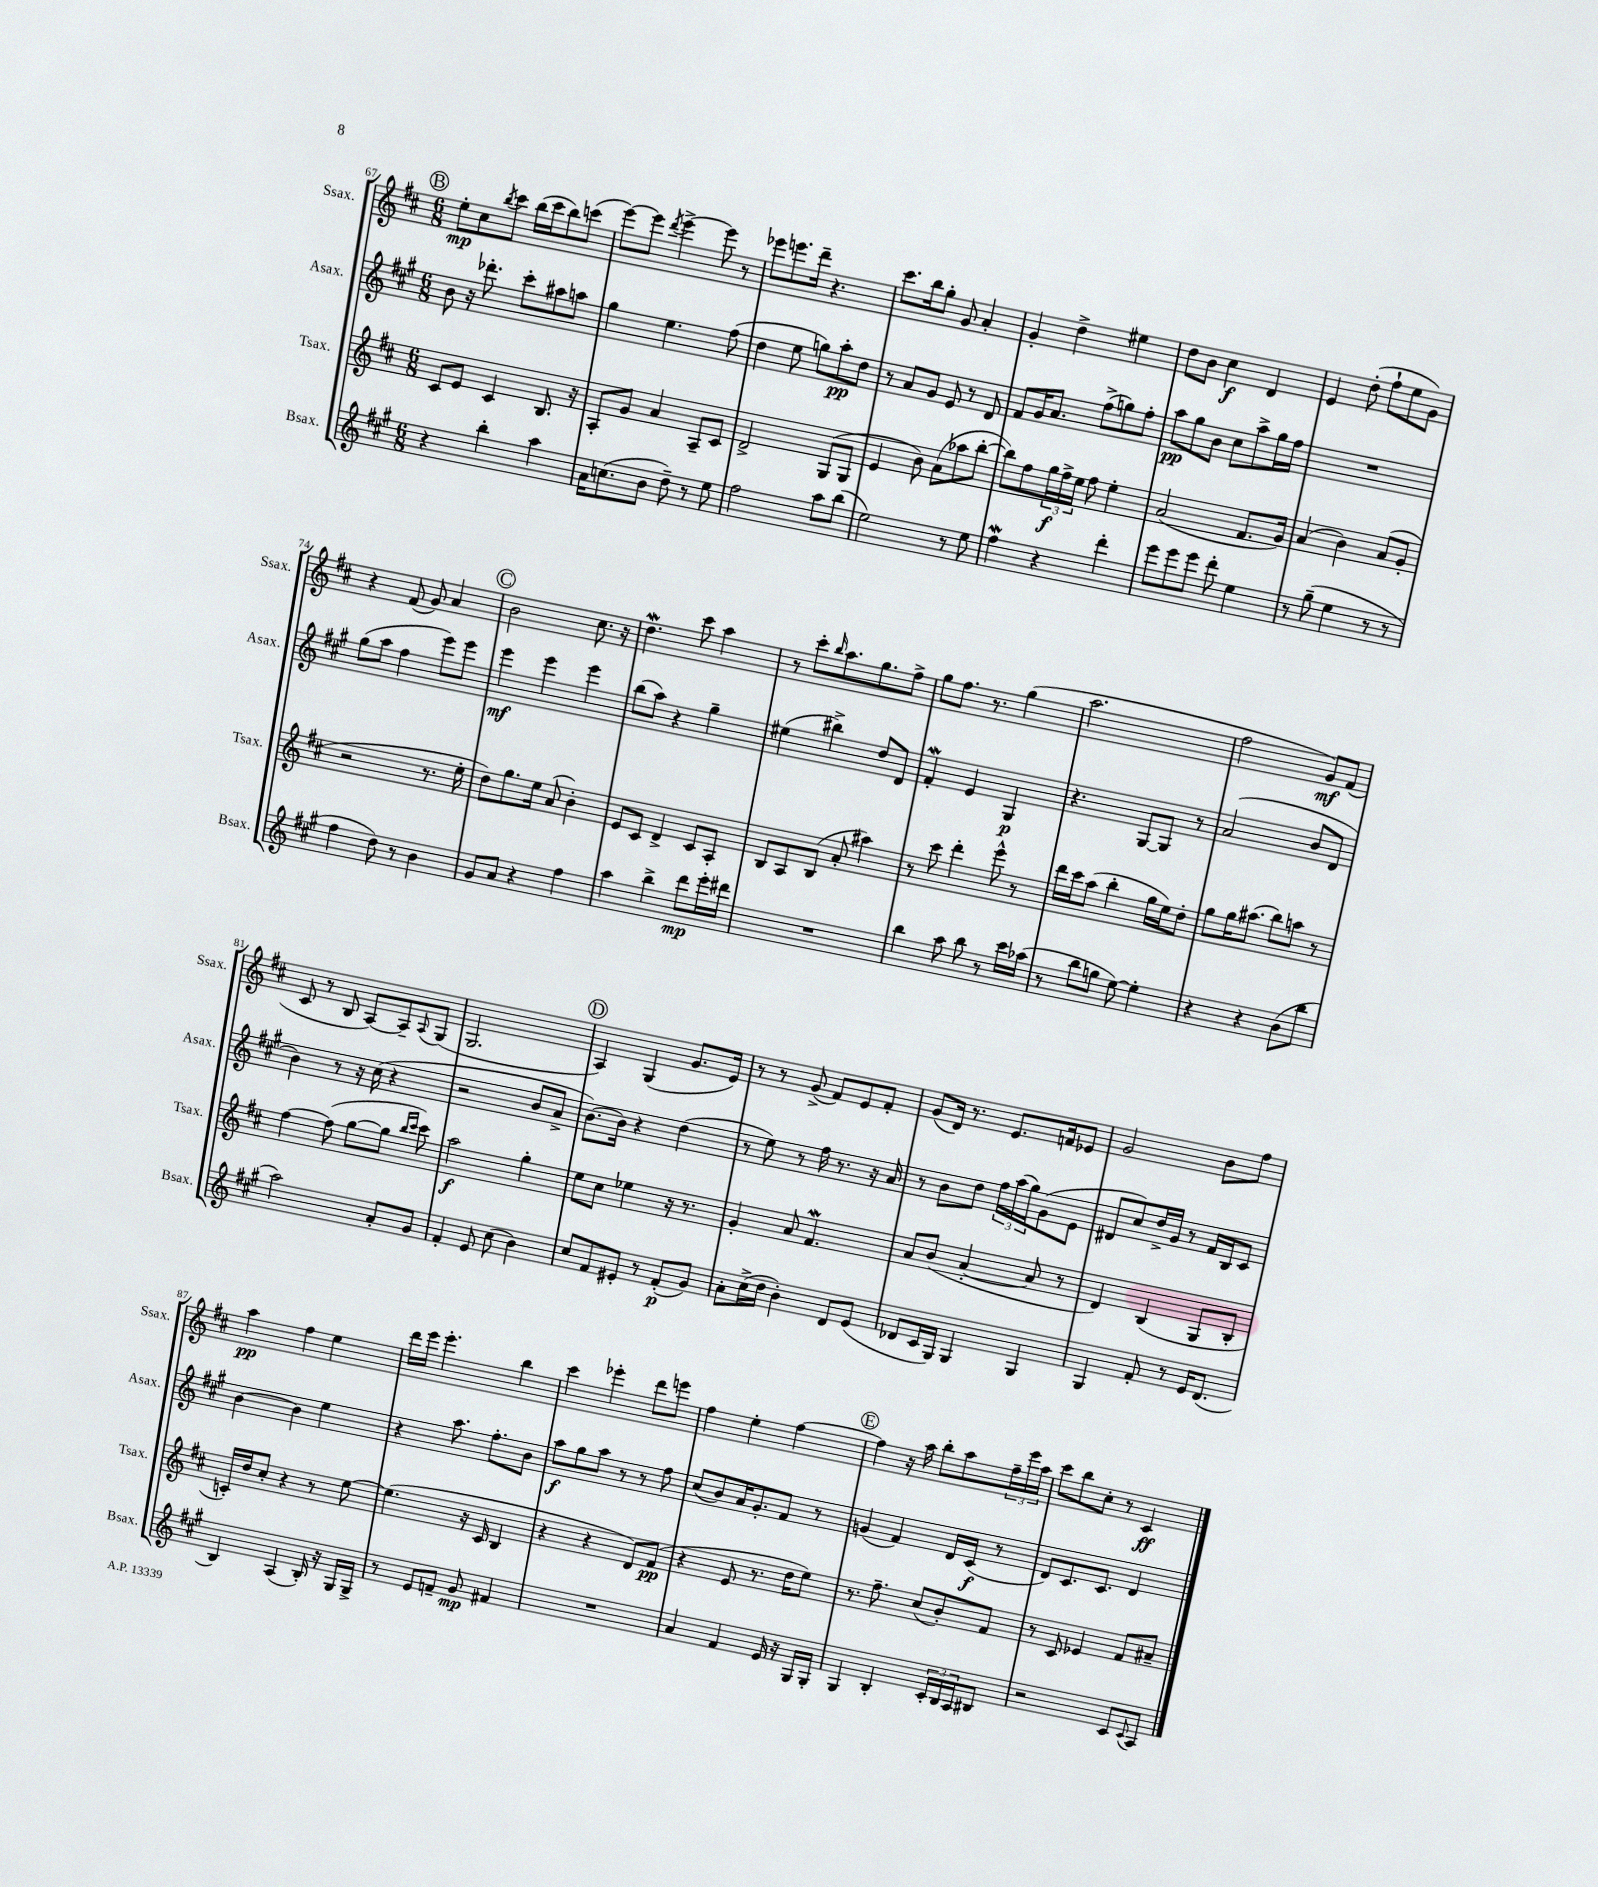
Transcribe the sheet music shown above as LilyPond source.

<<
\new StaffGroup <<
\new Staff = "s0" \with { instrumentName = "Ssax." shortInstrumentName = "Ssax." } {
    \clef treble \key d \major \numericTimeSignature \time 6/8
    \mark \markup { \circle "B" } e''8-.\mp cis''8 \acciaccatura { b''8 } cis'''8 b''16( cis'''16 b''8) c'''8( |
    e'''8~) e'''8 \acciaccatura { d'''8 } e'''4~-> e'''8 r8 |
    ees'''8 e'''8. d'''16-- r4. |
    cis'''8. b''16 g''8-. g'8 a'4-. |
    g'4-. d''4-> eis''4 |
    d''8 b'8 cis''4\f d'4 |
    e'4 d''8-.( fis''8-! e''8 g'8) |
    r4 fis'8( g'8) a'4 |
    \mark \markup { \circle "C" } b'2 cis''8. r16 |
    d''4.\mordent cis'''8 a''4 |
    r8 cis'''8-. \grace { b''16 } a''8. g''8. fis''8-> |
    g''8 fis''8. r8. g''4( |
    a''2. |
    fis''2 g'8\mf) fis'8( |
    cis'8 r8 b8 a8~) a8-- \appoggiatura { a8 } g8( |
    g2. |
    \mark \markup { \circle "D" } a4) g4( g'8. e'16) |
    r8 r8 g'8->( fis'8) e'8 fis'8-. |
    g'8( d'16) r8. e'8. f'16 ees'8 |
    g'2 b'8 fis''8 |
    a''4\pp fis''4 e''4 |
    d'''16 e'''16 e'''4.-. b''4 |
    cis'''4 ees'''4-. d'''8 e'''8 |
    fis''4 e''4-. fis''4~ |
    \mark \markup { \circle "E" } fis''4 r16 a''16 b''8-. a''8 \tuplet 3/2 { fis''16-- e'''16 a''16 } |
    cis'''8 b''8 cis''8-. r8 cis'4\ff \bar "|." |
}
\new Staff = "s1" \with { instrumentName = "Asax." shortInstrumentName = "Asax." } {
    \clef treble \key a \major \numericTimeSignature \time 6/8
    \mark \markup { \circle "B" } b'8 r16 des'''8.-. cis'''8-. ais''8 a''8 |
    gis''4 e''4. fis''8( |
    d''4 e''8 g''8) a''8-.\pp d''8 |
    r8 a'8 gis'8 e'8 r8 d'8 |
    fis'8 gis'16 a'8. fis''8->( g''8) fis''8-. |
    a''8\pp gis''8 b'8 cis''8 a''8-> gis''16 fis''16 |
    R2. |
    gis''8( a''8 fis''4 e'''8) e'''8 |
    \mark \markup { \circle "C" } e'''4\mf e'''4 e'''4 |
    b''8( a''8) r4 gis''4-- |
    eis''4( bis''4->) d''8 d'8 |
    fis'4-.\mordent e'4 gis4\p |
    r4. gis8~ gis8 r8 |
    a'2( b'8 d'8 |
    b'4) r8 r16 cis''16( r4 |
    r2 b'8 a'8-> |
    \mark \markup { \circle "D" } b'8.~) b'16 r4 d''4( |
    r8 e''8) r8 fis''16 r8. r16 a'16 |
    r8 b'8 d''8 \tuplet 3/2 { fis''16 a''16( gis''16) } gis'8( e'8 |
    dis'8 cis''8) d''16-> gis'16 r8 fis'16 b16 cis'8 |
    b'4~ b'4 e''4 |
    r4 a''8. fis''8.-. b'8 |
    a''8\f gis''8 a''8 r8 r8 fis''8 |
    cis''8( b'8) a'16 gis'8.-. fis'8 r8 |
    \mark \markup { \circle "E" } g'4( fis'4) d'16 cis'16\f( r8 |
    d'8) cis'8. cis'8. d'4 \bar "|." |
}
\new Staff = "s2" \with { instrumentName = "Tsax." shortInstrumentName = "Tsax." } {
    \clef treble \key d \major \numericTimeSignature \time 6/8
    \mark \markup { \circle "B" } cis'8 e'8 cis'4 b8. r16 |
    a8-. g'8 a'4 a8-- cis'8 |
    d'2-> g8( g8 |
    e'4 b'8) a'8( aes''8 b''8~-. |
    b''8) fis''8 \tuplet 3/2 { g''16\f fis''16-> e''16 } fis''8 e''4-. |
    a'2( fis'8. g'16) |
    a'4( b'4) a'8( g'8-. |
    r2 r8. e''16-. |
    \mark \markup { \circle "C" } d''8) g''8. e''16 a'8( b'4-.) |
    e'8 cis'8 d'4-> cis'8 a8-. |
    b8 a8 b8( a'8-. ais''4) |
    r8 cis'''8 d'''4-. e'''8-^ r8 |
    d'''16 cis'''16 a''8( b''4-. g''16 e''16) d''8-. |
    g''8 g''16 ais''8.( b''8) a''8 r8 |
    fis''4~ fis''8( g''8~ g''8 \grace { b''16 cis'''16 } cis'''8) |
    a''2\f g''4-. |
    \mark \markup { \circle "D" } e''8 cis''8 ees''4 r16 r8. |
    g'4-. a'8 fis'4.\mordent |
    a'8 b'8( a'4~-. a'8 r8 |
    d'4) b4( g8 b8-. |
    c'16-.) d''16 cis''8-. r4 r8 e''8~ |
    e''4.( r16 cis'16 b4 |
    r4 r4 d'8) fis'8\pp( |
    r4 e'8 r8. d''16 e''8) |
    \mark \markup { \circle "E" } r8. fis''8.-- cis''8( b'8-.) fis'8 |
    r8 cis'8 ees'4 fis'8 ais'8-- \bar "|." |
}
\new Staff = "s3" \with { instrumentName = "Bsax." shortInstrumentName = "Bsax." } {
    \clef treble \key a \major \numericTimeSignature \time 6/8
    \mark \markup { \circle "B" } r4 b''4-. a''4 |
    a'16 c''8.( b'8 d''8--) r8 e''8 |
    fis''2 a''8 b''8( |
    e''2) r8 e''8 |
    fis''4\mordent r4 d'''4-. |
    e'''8 e'''8 e'''8 d'''8-. e''4 |
    r8 gis''8--( e''4 r8 r8 |
    fis''4 d''8) r8 b'4 |
    \mark \markup { \circle "C" } gis'8 a'8 r4 fis''4 |
    a''4 b''4-> d'''8\mp e'''16-. dis'''16 |
    R2. |
    b''4 a''8 b''8 r8 cis'''16 aes''16( |
    r8 b''8 g''8 e''8~) e''4-. |
    r4 r4 b'8( b''8 |
    a''2) a'8-. gis'8 |
    fis'4-. e'8 cis''8( b'4) |
    \mark \markup { \circle "D" } cis''8 fis'8 eis'8-. r8 fis'8-.\p( gis'8) |
    a'8-. cis''16->( d''16 b'4-.) d'8 e'8( |
    des'8 cis'16 gis16) gis4 gis4 |
    gis4 fis'8-. r8 e'16 d'8.( |
    b4) a4( b16-.) r16 gis16 gis16-> |
    r8 e'8 f'8-- gis'8\mp fis'4 |
    R2. |
    a'4 fis'4 e'16 r16 gis16 gis16-. |
    \mark \markup { \circle "E" } gis4 b4-. \tuplet 3/2 { cis'16-. b16 a16 } bis8 |
    r2 cis'8 \appoggiatura { cis'8 } a8 \bar "|." |
}
>>
>>
\layout { \context { \Score currentBarNumber = #67 } }
